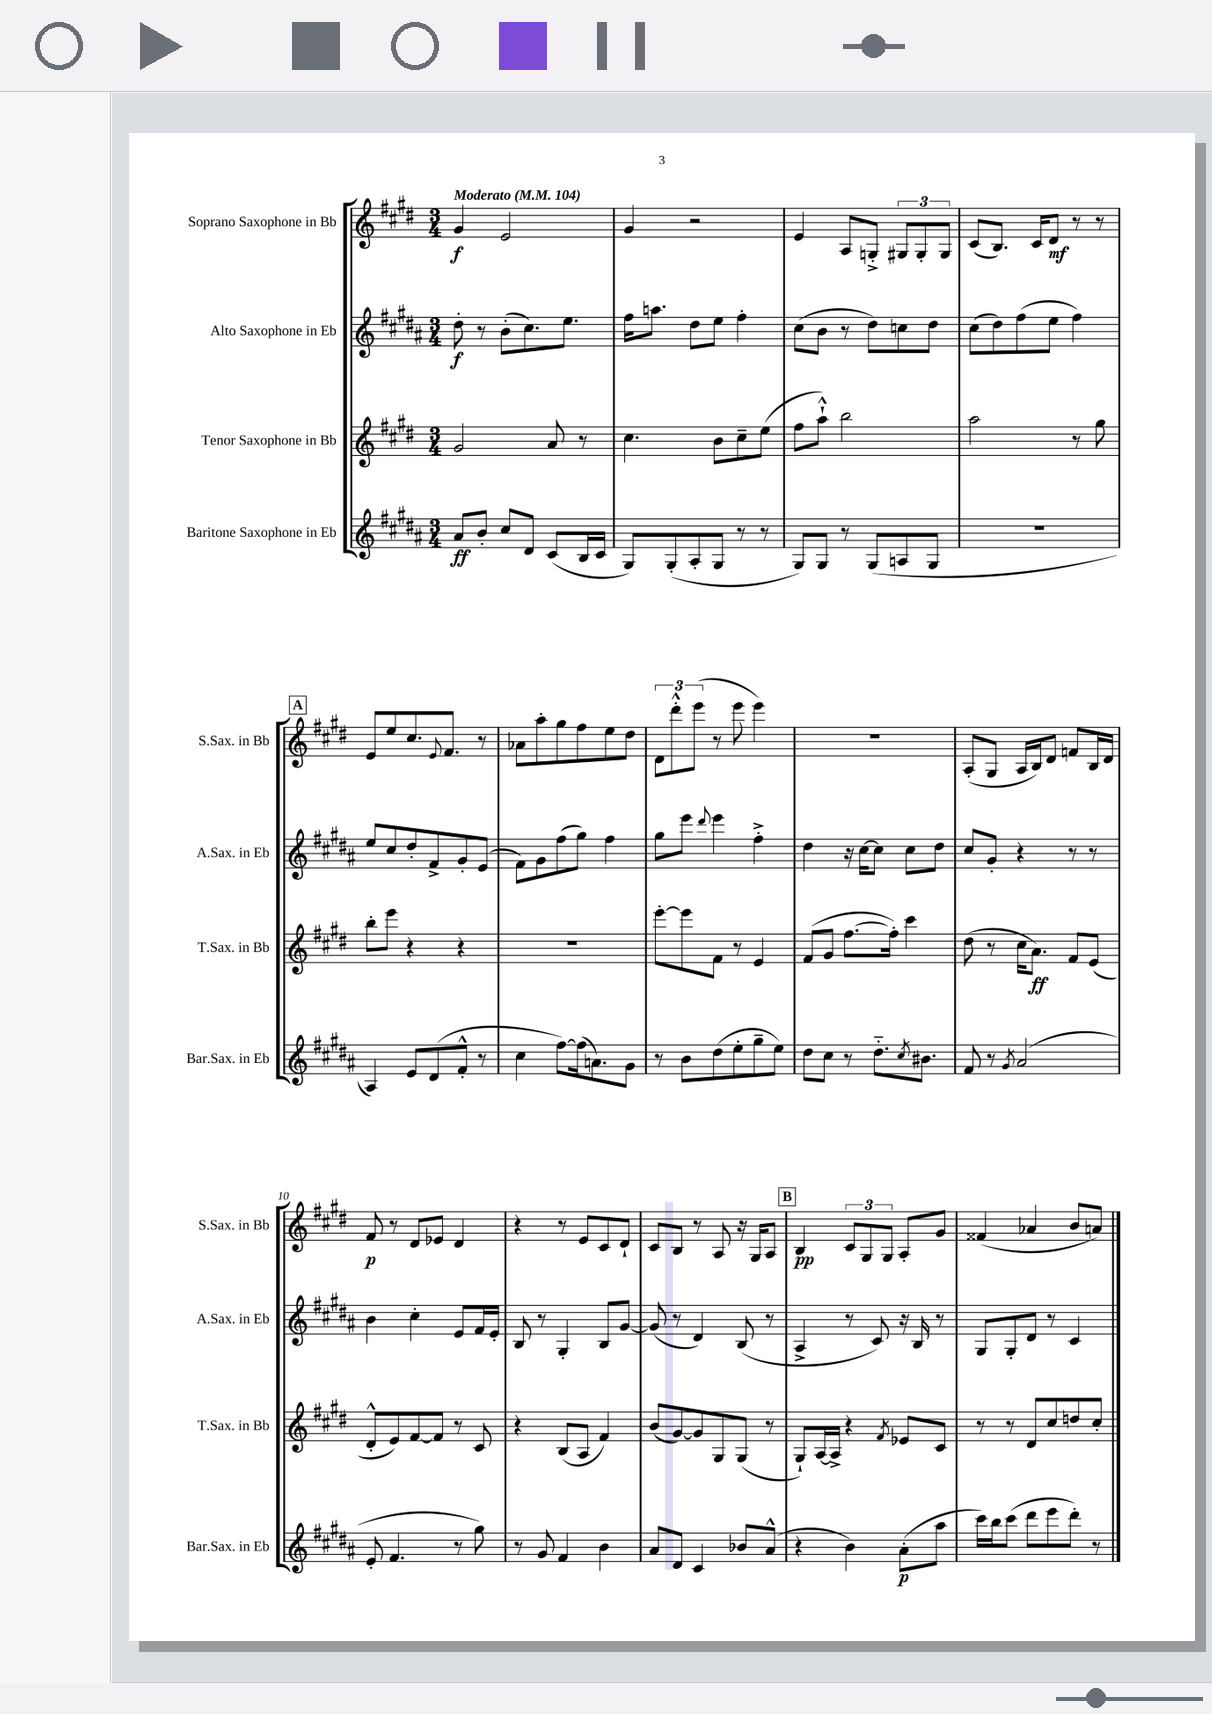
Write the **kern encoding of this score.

**kern	**dynam	**kern	**dynam	**kern	**dynam	**kern	**dynam
*part4	*part4	*part3	*part3	*part2	*part2	*part1	*part1
*staff4	*staff4	*staff3	*staff3	*staff2	*staff2	*staff1	*staff1
*I"Baritone Saxophone in Eb	*	*I"Tenor Saxophone in Bb	*	*I"Alto Saxophone in Eb	*	*I"Soprano Saxophone in Bb	*
*I'Bar.Sax. in Eb	*	*I'T.Sax. in Bb	*	*I'A.Sax. in Eb	*	*I'S.Sax. in Bb	*
*clefG2	*	*clefG2	*	*clefG2	*	*clefG2	*
*k[f#c#g#d#a#]	*	*k[f#c#g#d#]	*	*k[f#c#g#d#a#]	*	*k[f#c#g#d#]	*
*M3/4	*	*M3/4	*	*M3/4	*	*M3/4	*
*MM104	*	*MM104	*	*MM104	*	*MM104	*
=1	=1	=1	=1	=1	=1	=1	=1
!	!	!	!	!	!	!LO:TX:a:B:t=Moderato	!
8a#/L	ff	2g#/	.	8dd#'\	f	4g#/	f
8b'/J	.	.	.	8r	.	.	.
8cc#/L	.	.	.	(8b'\L	.	2e/	.
8d#/J	.	.	.	8.cc#\)	.	.	.
(8c#/L	.	8a/	.	.	.	.	.
.	.	.	.	8.ee\J	.	.	.
16B/L	.	8r	.	.	.	.	.
16c#/JJ	.	.	.	.	.	.	.
=2	=2	=2	=2	=2	=2	=2	=2
8G#/L)	.	4.cc#\	.	16ff#\KL	.	4g#/	.
.	.	.	.	8.aan\J	.	.	.
(8G#'/	.	.	.	.	.	.	.
8A#'/	.	.	.	8dd#\L	.	2r	.
8G#/J	.	8b\L	.	8ee\J	.	.	.
8r	.	8cc#~\	.	4ff#'\	.	.	.
8r	.	(8ee\J	.	.	.	.	.
=3	=3	=3	=3	=3	=3	=3	=3
8G#/L)	.	8ff#\L	.	(8cc#\L	.	4e/	.
8G#/J	.	8aa`^^\J)	.	8b\J	.	.	.
8r	.	2bb\	.	8r	.	8A/L	.
(8G#/L	.	.	.	8dd#\L)	.	8Gn'^/J	.
8An/	.	.	.	8ccn\	.	12G#X/L	.
.	.	.	.	.	.	12G#'/	.
8G#/J	.	.	.	8dd#\J	.	.	.
.	.	.	.	.	.	12G#/J	.
=4	=4	=4	=4	=4	=4	=4	=4
2.r	.	2aa\	.	(8cc#\L	.	(8c#/L	.
.	.	.	.	8dd#\)	.	8.B/J)	.
.	.	.	.	(8ff#\	.	.	.
.	.	.	.	.	.	16c#/KL	.
.	.	.	.	8ee\J	.	8d#/J	mf
.	.	8r	.	4ff#\)	.	8r	.
.	.	8gg#\	.	.	.	8r	.
!!LO:LB:g=z
!!LO:REH:place=s1:t=A
=5	=5	=5	=5	=5	=5	=5	=5
4A#/)	.	8bb'\L	.	8ee/L	.	8e/L	.
.	.	8eee\J	.	8cc#/	.	8ee/	.
8e/L	.	4r	.	8dd#'/	.	8.cc#/	.
(8d#/	.	.	.	8f#^/	.	.	.
.	.	.	.	.	.	8qqe/	.
.	.	.	.	.	.	8.f#/J	.
8f#'^^/J	.	4r	.	8g#'/	.	.	.
8r	.	.	.	(8e/J	.	8r	.
=6	=6	=6	=6	=6	=6	=6	=6
4cc#\	.	2.r	.	8f#\L)	.	8a-X\L	.
.	.	.	.	8g#\	.	8aa'\	.
[8ff#\L)	.	.	.	(8ff#\	.	8gg#\	.
(16ff#\k]	.	.	.	8gg#\J)	.	8ff#\	.
8.an\)	.	.	.	.	.	.	.
.	.	.	.	4ff#\	.	8ee\	.
8g#\J	.	.	.	.	.	8dd#\J	.
=7	=7	=7	=7	=7	=7	=7	=7
8r	.	[8eee'\L	.	8gg#\L	.	12d#\L	.
.	.	.	.	.	.	12ddd#'^^\	.
8b\L	.	8eee\]	.	8eee\J	.	.	.
.	.	.	.	.	.	(12eee\J	.
.	.	.	.	8qqddd#/	.	.	.
(8dd#\	.	8f#\J	.	4eee\	.	8r	.
8ee'\	.	8r	.	.	.	8eee\	.
8gg#~\	.	4e/	.	4ff#'^\	.	4eee\)	.
8ee\J)	.	.	.	.	.	.	.
=8	=8	=8	=8	=8	=8	=8	=8
8dd#\L	.	(8f#/L	.	4dd#\	.	2.r	.
8cc#\J	.	8g#/J	.	.	.	.	.
8r	.	[8.ff#\L	.	16r	.	.	.
.	.	.	.	[16cc#\KL	.	.	.
8.dd#\L	.	.	.	8cc#\J]	.	.	.
.	.	16ff#'\Jk])	.	.	.	.	.
.	.	4ccc#\	.	8cc#\L	.	.	.
8qcc#/	.	.	.	.	.	.	.
8.b#X\J	.	.	.	.	.	.	.
.	.	.	.	8dd#\J	.	.	.
=9	=9	=9	=9	=9	=9	=9	=9
8f#/	.	(8dd#\	.	8cc#/L	.	(8A'/L	.
8r	.	8r	.	8g#'/J	.	8G#/J	.
8qg#/	.	.	.	.	.	.	.
(2a#/	.	16cc#\KL	.	4r	.	16A/LL	.
.	.	8.a\J)	ff	.	.	16B/J)	.
.	.	.	.	.	.	8d#/J	.
.	.	8f#/L	.	8r	.	8fn/L	.
.	.	(8e/J	.	8r	.	16B/L	.
.	.	.	.	.	.	16d#/JJ	.
!!LO:LB:g=z
=10	=10	=10	=10	=10	=10	=10	=10
8e'/	.	8d#'^^/L	.	4b\	.	8f#/	p
4.f#/	.	8e/)	.	.	.	8r	.
.	.	[8f#/	.	4cc#'\	.	8d#/L	.
.	.	8f#/J]	.	.	.	8e-X/J	.
8r	.	8r	.	8e/L	.	4d#/	.
8gg#\)	.	8c#/	.	16f#/L	.	.	.
.	.	.	.	16e'/JJ	.	.	.
=11	=11	=11	=11	=11	=11	=11	=11
8r	.	4r	.	8B/	.	4r	.
8g#/	.	.	.	8r	.	.	.
4f#/	.	(8B/L	.	4G#'/	.	8r	.
.	.	8A/J	.	.	.	8e/L	.
4b\	.	4f#/)	.	8B/L	.	8c#/	.
.	.	.	.	[8g#/J	.	8d#`/J	.
=12	=12	=12	=12	=12	=12	=12	=12
8a#/L	.	(8b/L	.	(8g#/]	.	8c#/L	.
8d#/J	.	[8g#/)	.	8r	.	8B/J	.
4c#/	.	8g#/]	.	4d#/)	.	8r	.
.	.	8G#/	.	.	.	8A/	.
8b-X/L	.	(8G#/J	.	(8B/	.	16r	.
.	.	.	.	.	.	16G#/KL	.
(8a#^^/J	.	8r	.	8r	.	8A/J	.
!!LO:REH:place=s1:t=B
=13	=13	=13	=13	=13	=13	=13	=13
4r	.	8G#`/L)	.	4A#^/	.	4B/	pp
.	.	[16A/L	.	.	.	.	.
.	.	16A^/JJ]	.	.	.	.	.
4b\)	.	4r	.	8r	.	12c#/L	.
.	.	.	.	.	.	12G#/	.
.	.	.	.	8c#/)	.	.	.
.	.	.	.	.	.	12G#/J	.
.	.	8qf#/	.	.	.	.	.
(8a#'\L	p	8e-X/L	.	16r	.	8A'/L	.
.	.	.	.	16B/	.	.	.
8aa#\J	.	8c#/J	.	8r	.	8g#/J	.
=14	=14	=14	=14	=14	=14	=14	=14
16ccc#\LL)	.	8r	.	8G#/L	.	(4f##X/	.
16bb\J	.	.	.	.	.	.	.
(8ccc#\J	.	8r	.	8G#'/	.	.	.
8ddd#\L	.	8d#/L	.	8d#/J	.	4a-X/	.
8eee\	.	8cc#/	.	8r	.	.	.
8ddd#'\J)	.	8ddn/	.	4c#/	.	8b/L	.
8r	.	8cc#'/J	.	.	.	8an/J)	.
==	==	==	==	==	==	==	==
*-	*-	*-	*-	*-	*-	*-	*-
